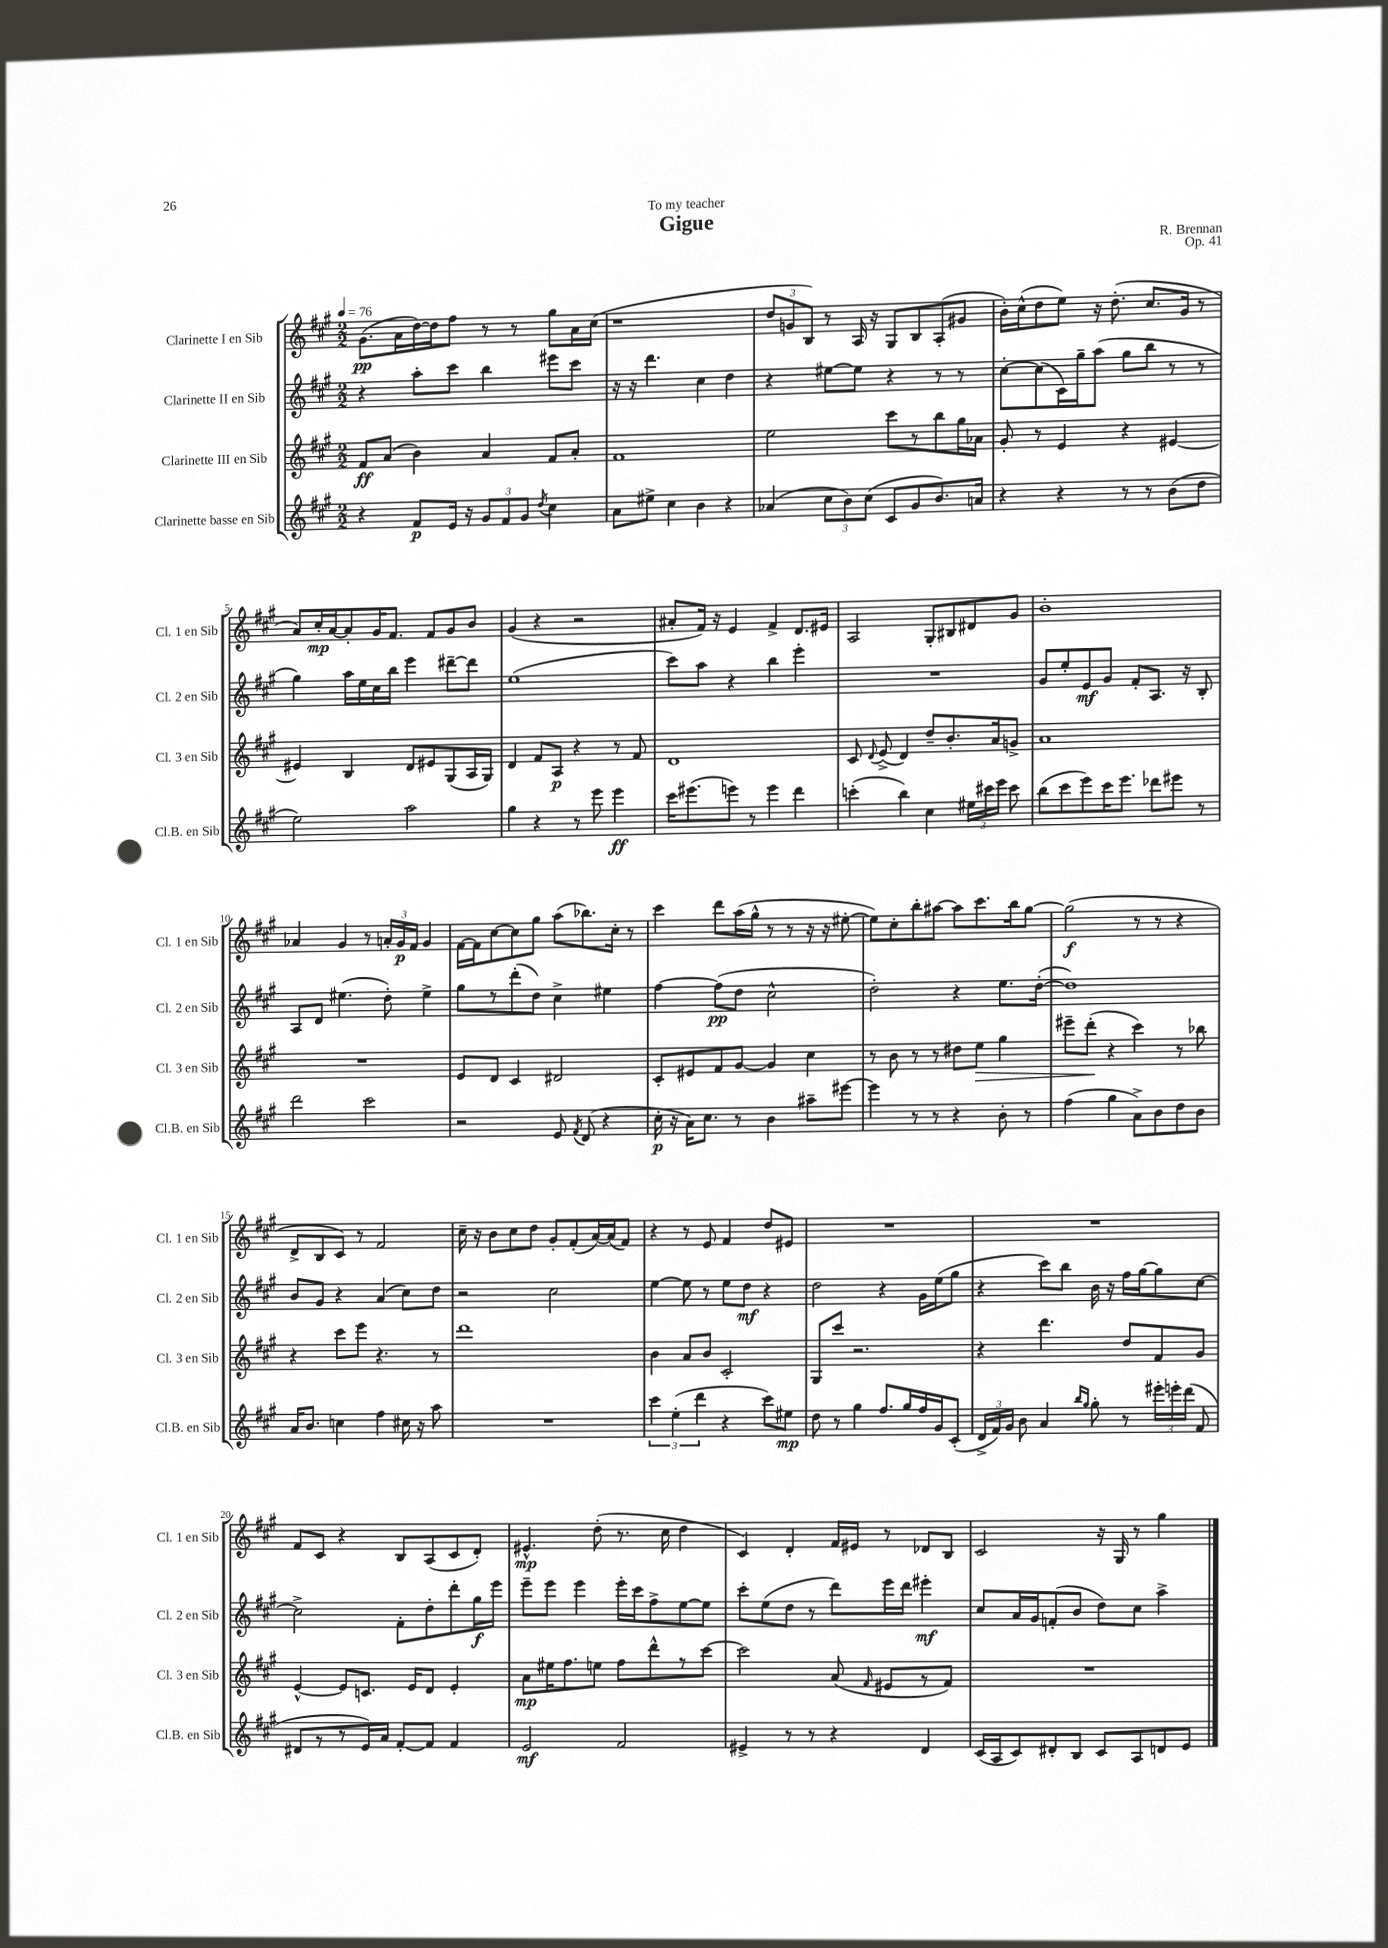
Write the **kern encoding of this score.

**kern	**dynam	**kern	**dynam	**kern	**dynam	**kern	**dynam
*part4	*part4	*part3	*part3	*part2	*part2	*part1	*part1
*staff4	*staff4	*staff3	*staff3	*staff2	*staff2	*staff1	*staff1
*I"Clarinette basse en Sib	*	*I"Clarinette III en Sib	*	*I"Clarinette II en Sib	*	*I"Clarinette I en Sib	*
*I'Cl.B. en Sib	*	*I'Cl. 3 en Sib	*	*I'Cl. 2 en Sib	*	*I'Cl. 1 en Sib	*
*clefG2	*	*clefG2	*	*clefG2	*	*clefG2	*
*k[f#c#g#]	*	*k[f#c#g#]	*	*k[f#c#g#]	*	*k[f#c#g#]	*
*M2/2	*	*M2/2	*	*M2/2	*	*M2/2	*
*MM76	*	*MM76	*	*MM76	*	*MM76	*
=1	=1	=1	=1	=1	=1	=1	=1
4r	.	8f#/L	ff	4r	.	(8.g#\L	pp
.	.	(8a/J	.	.	.	.	.
.	.	.	.	.	.	16a\L	.
8f#/L	p	4b\)	.	8aa'\L	.	[16dd\)	.
.	.	.	.	.	.	16dd\J]	.
16e/Jk	.	.	.	8ccc#\J	.	8ff#\J	.
16r	.	.	.	.	.	.	.
12g#/L	.	4a/	.	4bb\	.	8r	.
12f#/	.	.	.	.	.	.	.
.	.	.	.	.	.	8r	.
12g#/J	.	.	.	.	.	.	.
8qdd/	.	.	.	.	.	.	.
4cc#\	.	8f#/L	.	8eee#X\L	.	8gg#\L	.
.	.	8a'/J	.	8ccc#\J	.	16a\L	.
.	.	.	.	.	.	(16cc#\JJ	.
=2	=2	=2	=2	=2	=2	=2	=2
8a\L	.	1f#	.	16r	.	1r	.
.	.	.	.	16r	.	.	.
8ee#X^\J	.	.	.	4.ddd\	.	.	.
4cc#\	.	.	.	.	.	.	.
4b\	.	.	.	4cc#\	.	.	.
4r	.	.	.	4dd\	.	.	.
=3	=3	=3	=3	=3	=3	=3	=3
(4a-X/	.	2ee\	.	4r	.	12dd/L	.
.	.	.	.	.	.	12gn/	.
.	.	.	.	.	.	12B/J)	.
12cc#\L	.	.	.	[8ee#X\L	.	8r	.
12b\)	.	.	.	.	.	.	.
.	.	.	.	8ee#\J]	.	16A/	.
(12cc#\J	.	.	.	.	.	.	.
.	.	.	.	.	.	16r	.
8c#/L	.	8ccc#\L	.	4r	.	8G#/L	.
8g#/	.	8r	.	.	.	8B/	.
8.b/)	.	8bb\	.	8r	.	(8A'/	.
.	.	16gg#\L	.	8r	.	8g#X/J	.
16an/Jk	.	16a-X\JJ	.	.	.	.	.
=4	=4	=4	=4	=4	=4	=4	=4
4r	.	8g#'/	.	[8cc#'\L	.	16b'\LL)	.
.	.	.	.	.	.	(16cc#^^\J	.
.	.	8r	.	(8cc#\]	.	8dd\	.
4r	.	4e/	.	16c#\L)	.	8ee\J)	.
.	.	.	.	16gg#~\J	.	.	.
.	.	.	.	(8aa\J	.	16r	.
.	.	.	.	.	.	(8.dd'\	.
8r	.	4r	.	8gg#\L	.	.	.
8r	.	.	.	8bb\J	.	8.cc#/L	.
(8b\L	.	[4e#X/	.	8r	.	.	.
.	.	.	.	.	.	16g#/Jk	.
8dd\J	.	.	.	8r	.	8r	.
!!LO:LB:g=z
=5	=5	=5	=5	=5	=5	=5	=5
2ee\)	.	4e#X/]	.	4gg#\)	.	8a/L)	.
.	.	.	.	.	.	16cc#'/L	mp
.	.	.	.	.	.	[16a/J	.
.	.	4B/	.	16aa\LL	.	8a'/]	.
.	.	.	.	16ee\	.	.	.
.	.	.	.	16cc#\	.	16g#/K	.
.	.	.	.	16bb\JJ	.	8.f#/J	.
2aa\	.	8d/L	.	4eee\	.	.	.
.	.	8e#X/	.	.	.	8f#/L	.
.	.	(8G#/	.	[8ddd#X~\L	.	8g#/	.
.	.	16A/L	.	8ddd#\J]	.	8b/J	.
.	.	16G#/JJ)	.	.	.	.	.
=6	=6	=6	=6	=6	=6	=6	=6
4gg#\	.	4d/	.	(1ee	.	(4g#/	.
4r	.	8f#/L	.	.	.	4r	.
.	.	8A/J	p	.	.	.	.
8r	.	4r	.	.	.	2r	.
8eee\	.	.	.	.	.	.	.
4eee\	ff	8r	.	.	.	.	.
.	.	8f#/	.	.	.	.	.
=7	=7	=7	=7	=7	=7	=7	=7
16ccc#\KL	.	1d	.	8ccc#\L)	.	8a#X'/L	.
(8.eee#X\	.	.	.	.	.	.	.
.	.	.	.	8aa\J	.	16f#/Jk)	.
.	.	.	.	.	.	16r	.
8eeen\J)	.	.	.	4r	.	4e/	.
8r	.	.	.	.	.	.	.
4eee\	.	.	.	4bb\	.	4f#^/	.
4ddd\	.	.	.	4eee'\	.	8.d/L	.
.	.	.	.	.	.	16e#X/Jk	.
=8	=8	=8	=8	=8	=8	=8	=8
(4cccn'\	.	8c#/	.	1r	.	2A/	.
.	.	8qqd/	.	.	.	.	.
.	.	(8e^/	.	.	.	.	.
4bb\)	.	4d/)	.	.	.	.	.
4cc#\	.	8dd~/L	.	.	.	8G#'/L	.
.	.	8.b'/	.	.	.	8B#X/	.
24ee#X\LL	.	.	.	.	.	8d#X/	.
24ccc#X\	.	.	.	.	.	.	.
.	.	16a/k	.	.	.	.	.
24eee\JJ	.	.	.	.	.	.	.
8ccc#\	.	8gn^/J	.	.	.	8g#/J	.
=9	=9	=9	=9	=9	=9	=9	=9
(8bb\L	.	1a	.	8g#/L	.	1b'	.
8ccc#\	.	.	.	8ee'/	.	.	.
8eee\)	.	.	.	8e/	mf	.	.
16ccc#\K	.	.	.	8g#/J	.	.	.
8.eee\J	.	.	.	.	.	.	.
.	.	.	.	8f#'/L	.	.	.
8ddd-X\L	.	.	.	8.A/J	.	.	.
8eee#X\J	.	.	.	.	.	.	.
.	.	.	.	16r	.	.	.
8r	.	.	.	8B'/	.	.	.
!!LO:LB:g=z
=10	=10	=10	=10	=10	=10	=10	=10
2ddd\	.	1r	.	8A/L	.	4a-X/	.
.	.	.	.	8d/J	.	.	.
.	.	.	.	(4.ee#X\	.	4g#/	.
2ccc#\	.	.	.	.	.	8r	.
.	.	.	.	8dd'\)	.	24an'/LL	.
.	.	.	.	.	.	24g#/	p
.	.	.	.	.	.	24f#/JJ	.
.	.	.	.	4ee#^\	.	4g#/	.
=11	=11	=11	=11	=11	=11	=11	=11
2r	.	8e/L	.	8gg#\L	.	[16f#\LL	.
.	.	.	.	.	.	16f#\J]	.
.	.	8d/J	.	8r	.	[8cc#\	.
.	.	4c#/	.	(8ddd'\	.	8cc#\]	.
.	.	.	.	8dd\J)	.	8gg#\J	.
8e/	.	2d#X/	.	4cc#^\	.	(8aa\L	.
8qf#/	.	.	.	.	.	.	.
(8d/	.	.	.	.	.	8.bb-X\)	.
4r	.	.	.	4ee#X\	.	.	.
.	.	.	.	.	.	16cc#'\Jk	.
.	.	.	.	.	.	8r	.
=12	=12	=12	=12	=12	=12	=12	=12
16cc#'\	p	8c#'/L	.	[4ff#\	.	4ccc#\	.
16r	.	.	.	.	.	.	.
16a\KL)	.	8e#X/	.	.	.	.	.
8.cc#\J	.	.	.	.	.	.	.
.	.	8f#/	.	(8ff#\L]	pp	8ddd\L	.
8r	.	[8g#/J	.	8dd\J	.	(16aa\L	.
.	.	.	.	.	.	16gg#^^\JJ	.
4b\	.	4g#/]	.	2cc#^^\	.	8r	.
.	.	.	.	.	.	8r	.
8aa#X~\L	.	4cc#\	.	.	.	16r	.
.	.	.	.	.	.	16r	.
[8eee#X\J	.	.	.	.	.	[8ee#X'\	.
=13	=13	=13	=13	=13	=13	=13	=13
4eee#\]	.	8r	.	2dd'\)	.	8ee#\L])	.
.	.	8b\	.	.	.	8cc#'\	.
8r	.	8r	.	.	.	8bb'\	.
8r	.	8r	.	.	.	[8aa#X\J	.
4r	.	8dd#X\L	.	4r	.	8aa#\L]	.
!	!	!	!LO:HP:b	!	!	!	!
.	.	8ee\J	>	.	.	8.ccc#\	.
8b'\	.	4gg#\	.	8.ee\L	.	.	.
.	.	.	.	.	.	16bb\k	.
8r	.	.	.	.	.	[8gg#\J	.
.	.	.	.	([16dd'\Jk	.	.	.
=14	=14	=14	=14	=14	=14	=14	=14
(4ff#\	.	8eee#X~\L	.	1dd])	.	(2gg#\]	f
.	.	(8ddd'\J	.	.	.	.	.
4gg#\	.	4r	]	.	.	.	.
8a^\L)	.	4ccc#\)	.	.	.	8r	.
8b\	.	.	.	.	.	8r	.
8dd\	.	8r	.	.	.	4r	.
8b\J	.	8bb-X\	.	.	.	.	.
!!LO:LB:g=z
=15	=15	=15	=15	=15	=15	=15	=15
16a/KL	.	4r	.	8b/L	.	8d^/L	.
8.b/J	.	.	.	.	.	.	.
.	.	.	.	8g#/J	.	8B/	.
4ccn\	.	8ccc#\L	.	4r	.	8c#/J)	.
.	.	8eee\J	.	.	.	8r	.
4ff#\	.	4.r	.	(4a/	.	2f#/	.
16cc#X\	.	.	.	8cc#\L)	.	.	.
16r	.	.	.	.	.	.	.
8aa\	.	8r	.	8dd\J	.	.	.
=16	=16	=16	=16	=16	=16	=16	=16
1r	.	1ddd	.	2r	.	16cc#~\	.
.	.	.	.	.	.	16r	.
.	.	.	.	.	.	8b\L	.
.	.	.	.	.	.	8cc#\	.
.	.	.	.	.	.	8dd\J	.
.	.	.	.	2cc#\	.	8g#'/L	.
.	.	.	.	.	.	(8f#'/	.
.	.	.	.	.	.	[16a/L)	.
.	.	.	.	.	.	(16a/J]	.
.	.	.	.	.	.	8f#/J)	.
=17	=17	=17	=17	=17	=17	=17	=17
6ccc#\	.	4b\	.	[4ee\	.	4r	.
(6ee'\	.	.	.	.	.	.	.
.	.	8a/L	.	8ee\]	.	8r	.
6ddd\	.	.	.	.	.	.	.
.	.	8b/J	.	8r	.	8e/	.
4r	.	2c#'/	.	8ee\L	.	4f#/	.
.	.	.	.	8dd\J	mf	.	.
8ccc#\L)	.	.	.	4r	.	8dd/L	.
8ee#X\J	mp	.	.	.	.	8e#X/J	.
=18	=18	=18	=18	=18	=18	=18	=18
8dd\	.	8G#/L	.	2dd\	.	1r	.
8r	.	8ccc#/J	.	.	.	.	.
4gg#\	.	2.r	.	.	.	.	.
8.ff#/L	.	.	.	4r	.	.	.
16gg#/L	.	.	.	.	.	.	.
16ff#/	.	.	.	16g#\LL	.	.	.
16g#/J	.	.	.	(16ee\J	.	.	.
(8c#'/J	.	.	.	8gg#\J	.	.	.
=19	=19	=19	=19	=19	=19	=19	=19
24d^/LL	.	4r	.	4r	.	1r	.
24f#/)	.	.	.	.	.	.	.
24g#/JJ	.	.	.	.	.	.	.
8b\	.	.	.	.	.	.	.
4a/	.	4.ddd\	.	8ccc#\L)	.	.	.
.	.	.	.	8bb\J	.	.	.
16qqbb/LL	.	.	.	.	.	.	.
16qqgg#/JJ	.	.	.	.	.	.	.
8gg#'\	.	.	.	16b\	.	.	.
.	.	.	.	16r	.	.	.
8r	.	8dd/L	.	16ff#\LL	.	.	.
.	.	.	.	[16gg#\J	.	.	.
24eee#X'\LL	.	8f#/	.	8gg#\]	.	.	.
24eeen'\	.	.	.	.	.	.	.
(24ddd\JJ	.	.	.	.	.	.	.
8f#/	.	8g#/J	.	[8cc#\J	.	.	.
!!LO:LB:g=z
=20	=20	=20	=20	=20	=20	=20	=20
8d#X/L	.	[4e^^/	.	2cc#^\]	.	8f#/L	.
8r	.	.	.	.	.	8c#/J	.
8r	.	8e/L]	.	.	.	4r	.
16e/L)	.	8.cn/J	.	.	.	.	.
16a/JJ	.	.	.	.	.	.	.
[8f#'/L	.	.	.	8f#'\L	.	8B/L	.
.	.	16e/KL	.	.	.	.	.
8f#/J]	.	8d/J	.	8dd'\	.	(8A/	.
4f#/	.	4e'/	.	8ddd'\	.	8c#/	.
.	.	.	.	16gg#\L	f	8d'/J)	.
.	.	.	.	16eee\JJ	.	.	.
=21	=21	=21	=21	=21	=21	=21	=21
2e/	mf	8a\L	mp	8eee~\L	.	4.e#X^^/	mp
.	.	16ee#X\K	.	8eee\J	.	.	.
.	.	8.ff#\	.	.	.	.	.
.	.	.	.	4eee\	.	.	.
.	.	8een\J	.	.	.	(8dd'\	.
2f#/	.	8ff#\L	.	16eee'\LL	.	8.r	.
.	.	.	.	16ccc#\J	.	.	.
.	.	8ddd^^\	.	8ff#^\	.	.	.
.	.	.	.	.	.	16cc#\	.
.	.	8r	.	[8ee\	.	4dd\	.
.	.	[8ccc#\J	.	8ee\J]	.	.	.
=22	=22	=22	=22	=22	=22	=22	=22
4e#X^/	.	2ccc#\]	.	8ccc#'\L	.	4c#/)	.
.	.	.	.	(8ee\	.	.	.
8r	.	.	.	8dd\J	.	4d'/	.
8r	.	.	.	8r	.	.	.
4r	.	(8a/	.	8ddd\L)	.	16f#/LL	.
.	.	.	.	.	.	16e#X/JJ	.
.	.	16qqf#/	.	.	.	.	.
.	.	8e#X/L	.	16eee\L	.	8r	.
.	.	.	.	16ddd\JJ	.	.	.
4d/	.	8r	.	4eee#X'\	mf	8d-X/L	.
.	.	8f#/J)	.	.	.	8B/J	.
=23	=23	=23	=23	=23	=23	=23	=23
(16c#/LL	.	1r	.	8cc#/L	.	2c#/	.
16A/J	.	.	.	.	.	.	.
8c#/)	.	.	.	16a/L	.	.	.
.	.	.	.	16g#/J	.	.	.
8d#X'/	.	.	.	(8fn'/	.	.	.
8B/J	.	.	.	8b/J	.	.	.
8c#/L	.	.	.	8dd\L)	.	16r	.
.	.	.	.	.	.	16G#/	.
8A/	.	.	.	8cc#\J	.	8r	.
8dn/	.	.	.	4aa^\	.	4gg#\	.
8e/J	.	.	.	.	.	.	.
==	==	==	==	==	==	==	==
*-	*-	*-	*-	*-	*-	*-	*-
